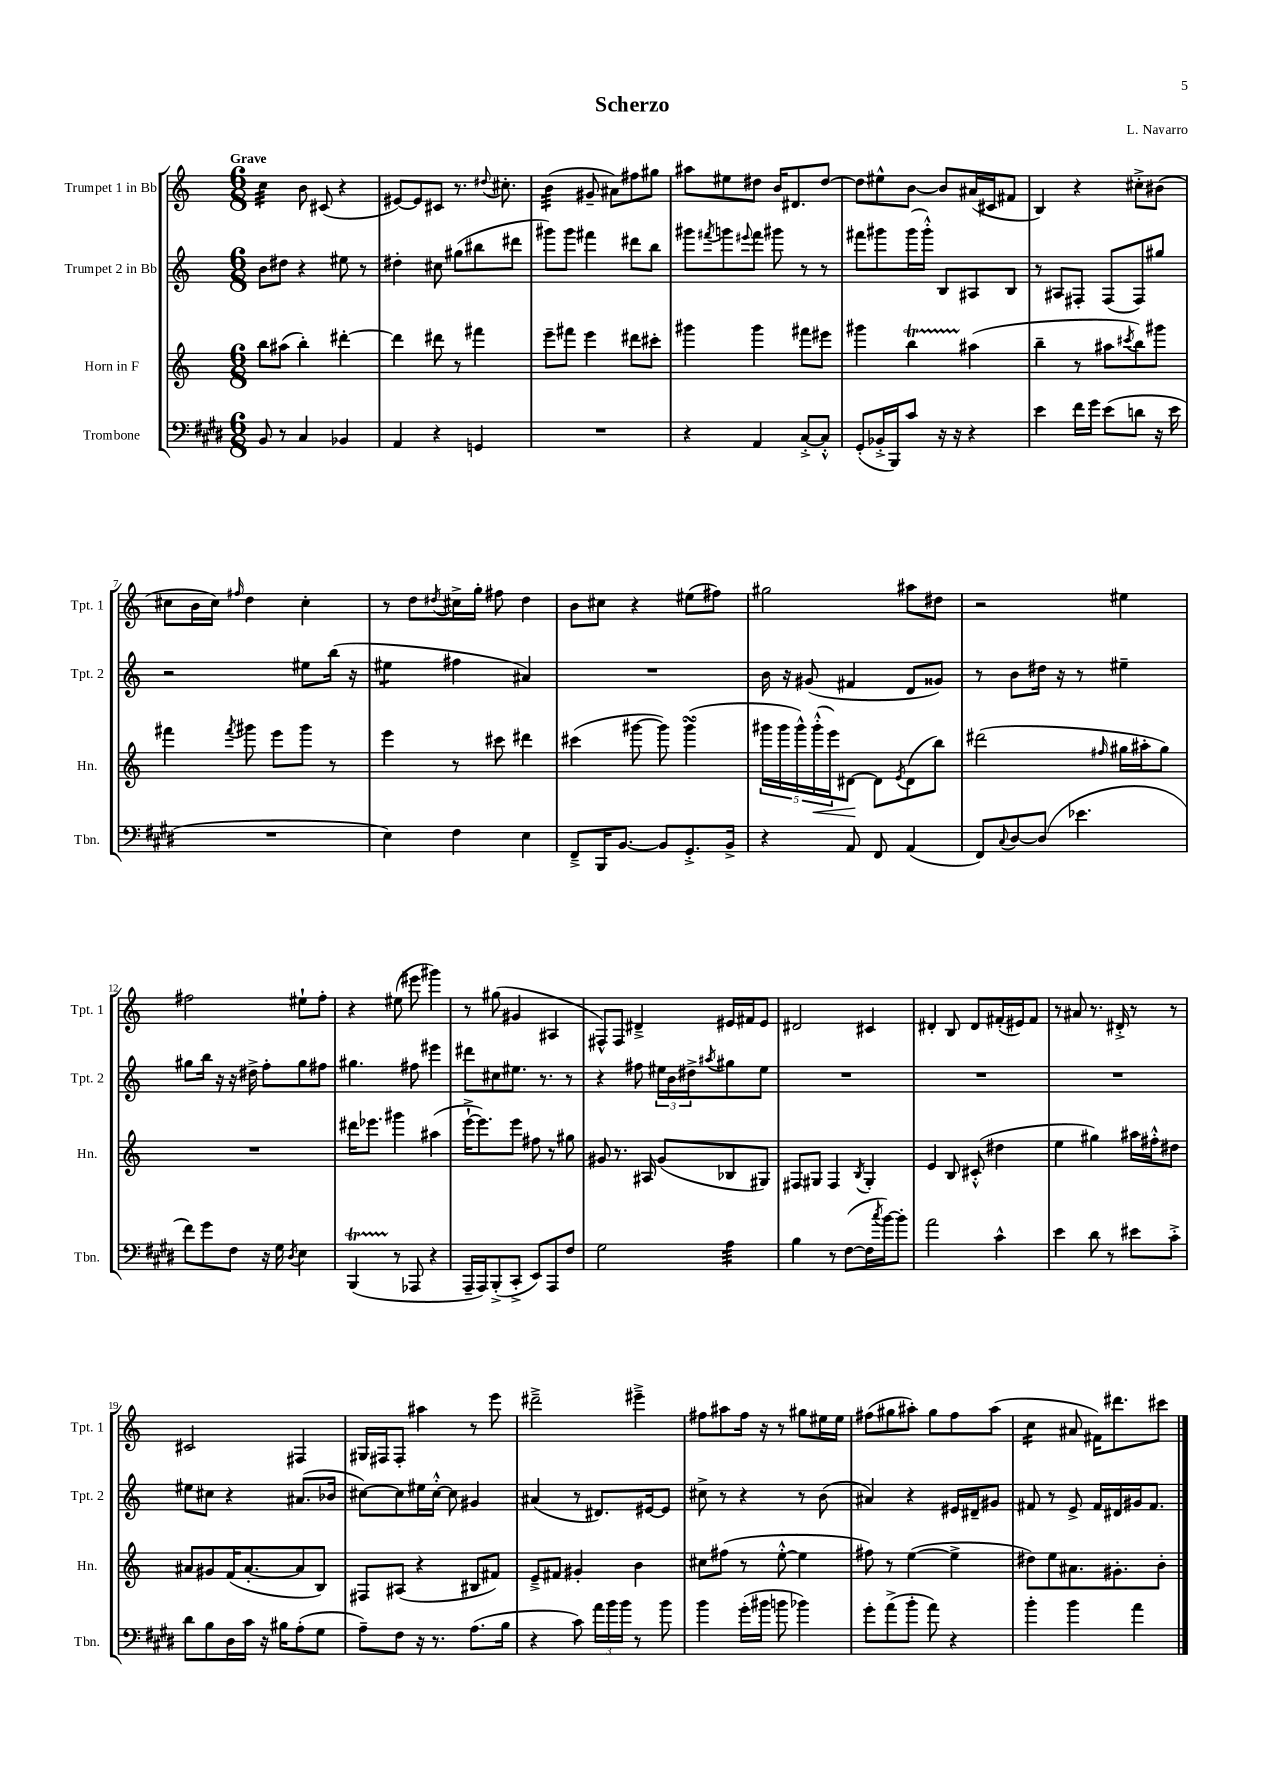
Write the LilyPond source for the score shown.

\header { title = "Scherzo" composer = "L. Navarro" }
<<
\new StaffGroup <<
\new Staff = "s0" \with { instrumentName = "Trumpet 1 in Bb" shortInstrumentName = "Tpt. 1" } {
    \clef treble \key c \major \numericTimeSignature \time 6/8 \tempo "Grave"
    c''4:32 b'8 cis'8( r4 |
    eis'8~) eis'8 cis'8 r8. \appoggiatura { dis''8 } cis''8.-. |
    b'4:32( gis'8-- ais'8) fis''8 gis''8 |
    ais''8 eis''8 dis''8 b'16 dis'8. dis''8~ |
    dis''8 eis''8-^ b'8~ b'8 ais'16( cis'16 fis'8 |
    b4) r4 cis''8-.-> bis'8( |
    cis''8 b'16 cis''16) \grace { fis''16 } d''4 cis''4-. |
    r8 d''8 \acciaccatura { dis''8 } cis''16-> g''16-. fis''8 dis''4 |
    b'8 cis''8 r4 eis''8( fis''8) |
    gis''2 ais''8 dis''8 |
    r2 eis''4 |
    fis''2 eis''8-! fis''8-. |
    r4 eis''8( eis'''8 gis'''4) |
    r8 gis''8( gis'4 ais4 |
    fis8-^) fis8 dis'4---> eis'16 fis'16 eis'8 |
    dis'2 cis'4 |
    dis'4-. b8 dis'8 fis'16-.( eis'16) fis'8 |
    r8 ais'8 r8. dis'16-.-> r8 r8 |
    cis'2 fis4 |
    gis16 fis16 fis8-. ais''4 r8 e'''8 |
    dis'''2---> eis'''4---> |
    fis''8 ais''8 fis''16 r16 r8 gis''8 eis''16 eis''16 |
    fis''8( gis''8 ais''8-.) gis''8 fis''8 ais''8( |
    c''4:16 ais'8 fis'16) dis'''8. cis'''8 \bar "|." |
}
\new Staff = "s1" \with { instrumentName = "Trumpet 2 in Bb" shortInstrumentName = "Tpt. 2" } {
    \clef treble \key c \major \numericTimeSignature \time 6/8
    b'8 dis''8 r4 eis''8 r8 |
    dis''4-. cis''8 gis''8( bis''8 dis'''8 |
    gis'''8) gis'''8 fis'''4 dis'''8 b''8 |
    gis'''8 \acciaccatura { fis'''8 } g'''8 \appoggiatura { eis'''8 } fis'''8 gis'''8 r8 r8 |
    fis'''8 gis'''8 gis'''16( gis'''16-.-^) b8 ais8 b8 |
    r8 ais8 fis8-. fis8( fis8) gis''8 |
    r2 eis''8 b''16( r16 |
    eis''4:8 fis''4 ais'4) |
    R2. |
    b'16 r16 gis'8( fis'4 d'8 gisis'8) |
    r8 b'8 dis''16 r16 r8 eis''4-- |
    gis''8 b''16 r16 r16 dis''16-> f''8-. gis''8 fis''8 |
    gis''4. fis''8 eis'''4 |
    dis'''8 cis''8 eis''8. r8. r8 |
    r4 fis''8 \tuplet 3/2 { eis''16 b'16 dis''16-> } \acciaccatura { ais''8 } gis''8 eis''8 |
    R2. |
    R2. |
    R2. |
    eis''8 cis''8 r4 ais'8.( bes'16 |
    cis''8~) cis''8 eis''16 cis''16~-.-^ cis''8 gis'4 |
    ais'4( r8 dis'8.) eis'16~ eis'8 |
    cis''8-> r8 r4 r8 b'8( |
    ais'4) r4 eis'16 dis'16-- gis'8 |
    fis'8 r8 e'8-> fis'16 dis'16 gis'16 fis'8. \bar "|." |
}
\new Staff = "s2" \with { instrumentName = "Horn in F" shortInstrumentName = "Hn." } {
    \clef treble \key c \major \numericTimeSignature \time 6/8
    b''8 ais''8( b''4-.) dis'''4~-. |
    dis'''4 dis'''8 r8 fis'''4 |
    e'''8-- fis'''8 e'''4 dis'''8 cis'''8-. |
    gis'''4 gis'''4 fis'''8 eis'''8 |
    gis'''4 b''4\startTrillSpan ais''4\stopTrillSpan( |
    b''4-- r8 ais''8 \acciaccatura { cis'''8 } b''8) gis'''8 |
    fis'''4 \acciaccatura { fis'''8 } gis'''8 e'''8 gis'''8 r8 |
    e'''4 r8 cis'''8 dis'''4 |
    cis'''4( gis'''8~ gis'''8) gis'''4\turn( |
    \tuplet 5/4 { gis'''16 gis'''16 gis'''16-^) gis'''16-.-^\<( e'''16) } dis'8~\! dis'8 \acciaccatura { e'8 } dis'8( b''8) |
    dis'''2( \grace { fis''16 } gis''16 ais''16-. gis''8) |
    R2. |
    dis'''16 ees'''8. gis'''4 ais''4( |
    e'''16~-!-> e'''8.) e'''8 fis''8 r8 gis''8 |
    gis'8 r8. ais16 gis'8( bes8 gis8) |
    fis8 gis8 fis4 \acciaccatura { b8 } gis4-. |
    e'4 b8 cis'8-.-^( dis''4 |
    e''4 gis''4) ais''16 fis''16-.-^ dis''8 |
    ais'8 gis'8 f'16( ais'8.~-. ais'8 b8) |
    fis8 ais8( r4 bis8 fis'8) |
    e'8---> fis'8 gis'4-. b'4 |
    cis''8 fis''8( r8 e''8~-.-^ e''4 |
    fis''8) r8 e''4~( e''4-> |
    dis''8) e''8 ais'8. gis'8.-. b'8-. \bar "|." |
}
\new Staff = "s3" \with { instrumentName = "Trombone" shortInstrumentName = "Tbn." } {
    \clef bass \key e \major \numericTimeSignature \time 6/8
    b,8 r8 cis4 bes,4 |
    a,4 r4 g,4 |
    R2. |
    r4 a,4 cis8~-.-> cis8-.-^ |
    gis,8-.( bes,16-.-> b,,16) cis'8 r16 r16 r4 |
    e'4 fis'16 gis'16 e'8( d'8 r16 e'16 |
    R2. |
    e4) fis4 e4 |
    fis,8---> b,,16 b,8.~ b,8 gis,8.-.-> b,16-> |
    r4 a,8 fis,8 a,4( |
    fis,8) \appoggiatura { cis8 } dis8~ dis8( ees'4. |
    fis'8) gis'8 fis8 r16 gis16 \acciaccatura { dis8 } e4 |
    b,,4\startTrillSpan( r8\stopTrillSpan aes,,8 r4 |
    a,,16-- a,,16) b,,8-.->( cis,8-.-> e,8) a,,8 fis8 |
    gis2 a4:32 |
    b4 r8 fis8~( fis16 \acciaccatura { cis''8 } b'16~) b'8-. |
    a'2 cis'4-^ |
    e'4 dis'8 r8 eis'8 cis'8-.-> |
    dis'8 b8 dis16 cis'16 r16 bis16 a8-.( gis8 |
    a8--) fis8 r16 r8. a8.( b16 |
    r4 cis'8) \tuplet 3/2 { a'16 b'16 b'16 } r8 b'8 |
    b'4 gis'16-.( bis'16 b'8 bes'4) |
    gis'8-. a'8->( b'8-. a'8) r4 |
    b'4-. b'4 a'4 \bar "|." |
}
>>
>>
